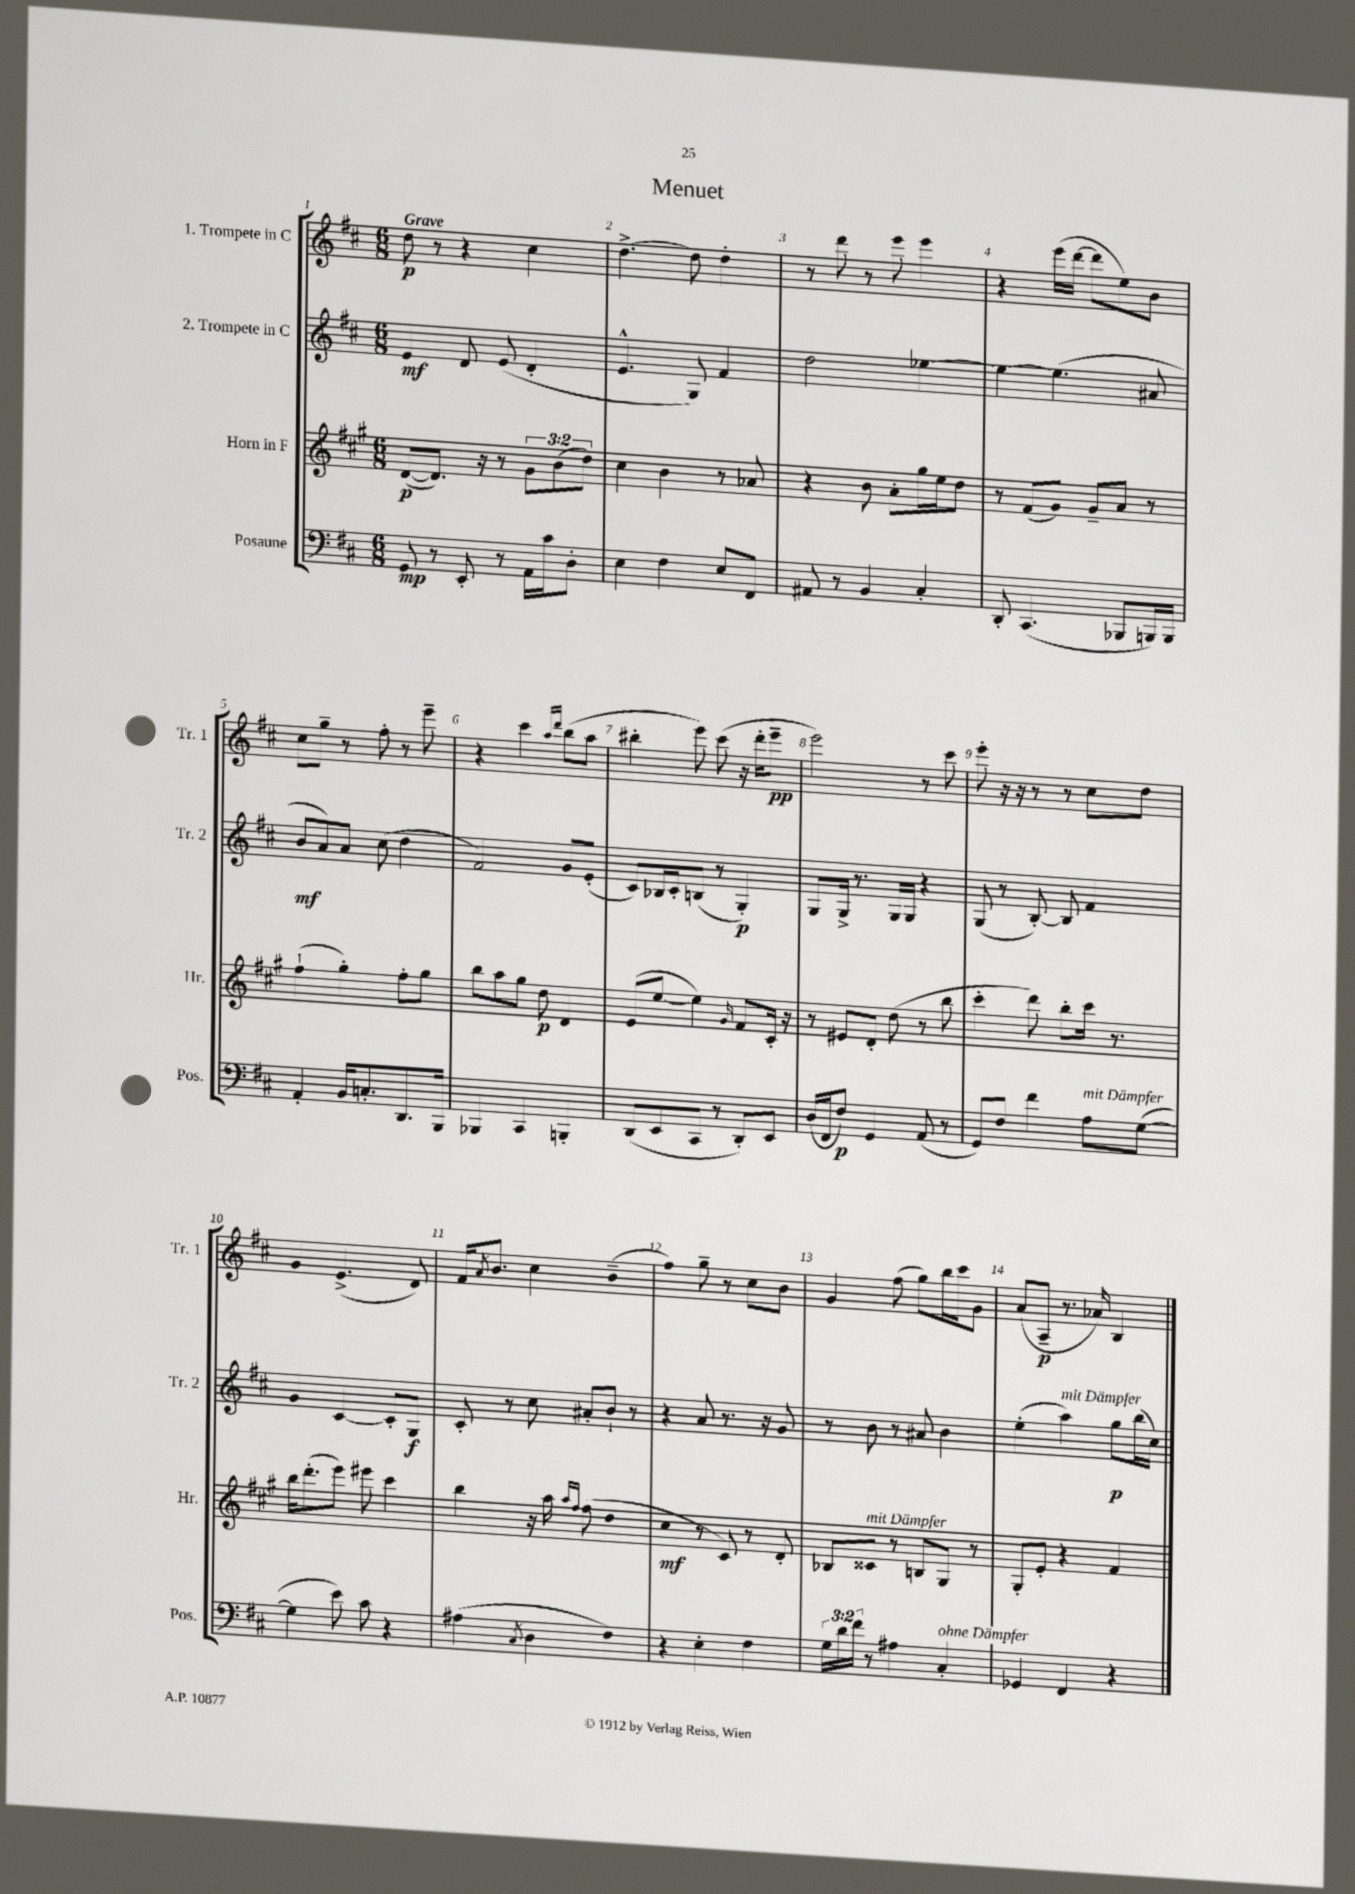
\header { title = "Menuet" }
<<
\new StaffGroup <<
\new Staff = "s0" \with { instrumentName = "1. Trompete in C" shortInstrumentName = "Tr. 1" } {
    \clef treble \key d \major \numericTimeSignature \time 6/8 \tempo "Grave"
    d''8\p r8 r4 cis''4 |
    d''4.~-> d''8 d''4-. |
    r8 d'''8 r8 e'''8 e'''4 |
    r4 e'''16( d'''16~ d'''8 e''8) b'8 |
    cis''8 g''8-- r8 fis''8-. r8 e'''8-- |
    r4 cis'''4 \grace { a''16 d'''16 } b''8( a''8 |
    bis''4-. e'''8) cis'''8( r16 d'''16-. e'''8--\pp |
    e'''2) r8 cis'''8 |
    e'''8-. r16 r16 r8 r8 cis''8 d''8 |
    g'4 e'4.->( d'8) |
    fis'16 \acciaccatura { a'8 } b'8. cis''4 b'4--( |
    fis''4) g''8-- r8 cis''8 b'8 |
    g'4 fis''8( g''8) b''16 cis'''16 g'8 |
    a'8( a8--\p r8. aes'16) b4 \bar "|." |
}
\new Staff = "s1" \with { instrumentName = "2. Trompete in C" shortInstrumentName = "Tr. 2" } {
    \clef treble \key d \major \numericTimeSignature \time 6/8
    e'4\mf d'8 e'8( d'4-. |
    e'4.-^ g8) fis'4 |
    d''2 ees''4~ |
    ees''4~ ees''4.( ais'8 |
    b'8\mf a'8) a'8 cis''8( d''4 |
    fis'2) g'8 e'8-.( |
    cis'8) bes16 cis'16-. b8( r8 g4-.\p) |
    g8 g16-> r8. g16 g16 r4 |
    g8( r8 b8~-.) b8 fis'4 |
    g'4 cis'4~ cis'8-. g8\f |
    cis'8-. r8 cis''8 ais'8-. b'8-! r8 |
    r4 a'8 r8. r16 g'8 |
    r8 b'8 r8 ais'8 b'4 |
    e''4-.( a''4^\markup { \italic "mit Dämpfer" }) g''8\p b''16( cis''16) \bar "|." |
}
\new Staff = "s2" \with { instrumentName = "Horn in F" shortInstrumentName = "Hr." } {
    \clef treble \key a \major \numericTimeSignature \time 6/8 \override Staff.TupletNumber.text = #tuplet-number::calc-fraction-text
    d'8~\p( d'8.) r16 r8 \tuplet 3/2 { gis'8 b'8( d''8) } |
    cis''4 b'4 r8 aes'8 |
    r4 b'8 a'8-. gis''16 e''16 d''8 |
    r8 fis'8( gis'8) gis'8-- a'8 r8 |
    fis''4-!( gis''4-.) fis''8-. gis''8 |
    b''8 a''8 gis''8 d''8\p d'4 |
    e'8( e''8~ e''4) \grace { gis'16 } fis'8 cis'16-. r16 |
    r8 eis'8 d'8-. d''8( r8 b''8 |
    cis'''4-. d'''8) b''8-. cis'''16 r8. |
    b''16 d'''8.-.( e'''8) eis'''8 cis'''4 |
    b''4 r16 a''16 \grace { a''16 fis''16 } fis''8( d''4 |
    cis''4\mf r8 cis'8) r8 d'8-. |
    bes8 cisis'8^\markup { \italic "mit Dämpfer" } r8 b8 gis8 r8 |
    gis8-. e'8-. r4 fis'4 \bar "|." |
}
\new Staff = "s3" \with { instrumentName = "Posaune" shortInstrumentName = "Pos." } {
    \clef bass \key d \major \numericTimeSignature \time 6/8 \override Staff.TupletNumber.text = #tuplet-number::calc-fraction-text
    g,8\mp r8 e,8-. r8 a,16 cis'16 d8-. |
    e4 fis4 e8 fis,8 |
    ais,8 r8 b,4 cis4-. |
    d,8-. cis,4.( bes,,8 b,,16) b,,16 |
    a,4-. b,16 c8.-. d,8. b,,16 |
    bes,,4 cis,4 b,,4-. |
    d,8( e,8 cis,8 r8 d,8-.) e,8 |
    d16( fis,16 fis8\p) g,4 a,8( r8 |
    g,8) fis8 fis'4 a8^\markup { \italic "mit Dämpfer" } g8~( |
    g4 e'8) cis'8 r4 |
    ais4( \acciaccatura { cis8 } d4 fis4) |
    r4 e4-. fis4 |
    \tuplet 3/2 { g16 d'16 fis'16 } r8 ais4 cis4-.^\markup { \italic "ohne Dämpfer" } |
    ges,4 fis,4 r4 \bar "|." |
}
>>
>>
\layout { \context { \Score \override BarNumber.break-visibility = ##(#f #t #t) barNumberVisibility = #all-bar-numbers-visible } }
